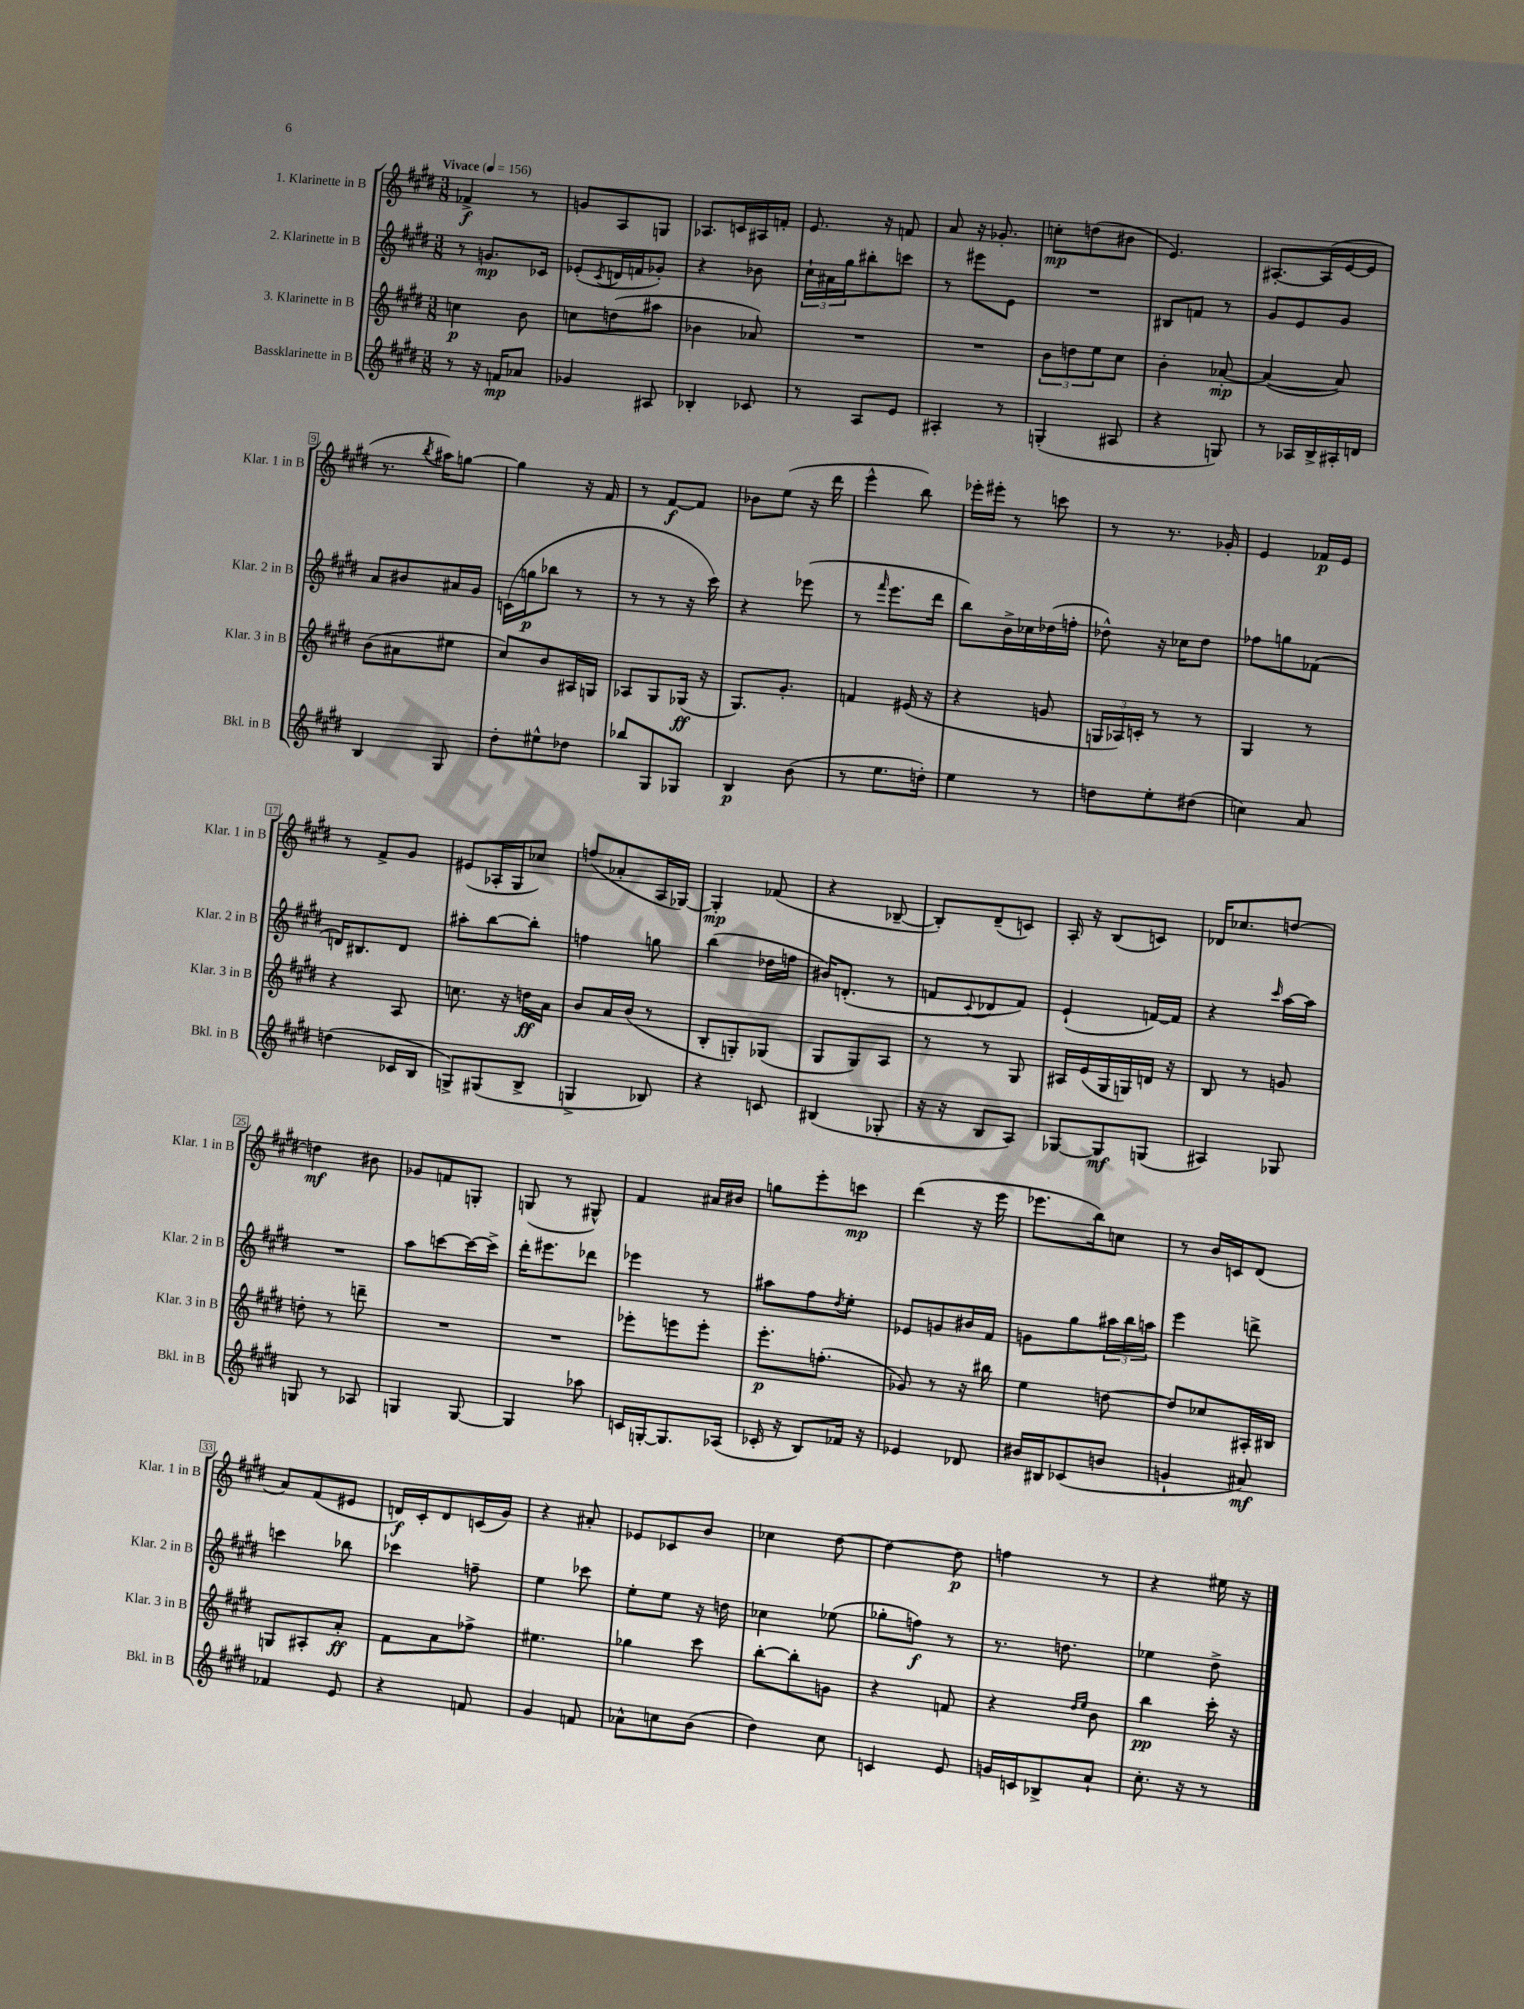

**kern	**kern	**kern	**kern
*staff4	*staff3	*staff2	*staff1
*clefG2	*clefG2	*clefG2	*clefG2
*k[f#c#g#d#]	*k[f#c#g#d#]	*k[f#c#g#d#]	*k[f#c#g#d#]
*M3/8	*M3/8	*M3/8	*M3/8
*MM156	*MM156	*MM156	*MM156
8r	4cc\	8r	4f-^/
16r	.	8.g/L	.
16f/LK	.	.	.
8a-/J	8b\	.	8r
.	.	16c-/Jk	.
=	=	=	=
4g-/	8cc\L	(8e-'/L	8g/L
.	.	8qc#/	.
.	(8dd\	16d/L	8A/
.	.	16f/J	.
8A#/	8aa#\J	8g-'/J)	8G/J
=	=	=	=
4B-'/	4b-\	4r	8.A-/L
.	.	.	16c/L
8c-/	8a-/)	8b-\	16A#/
.	.	.	16f'/JJ
=	=	=	=
8r	4.r	24cc#`\LL	8.e/
.	.	24a#\	.
.	.	24gg#\J	.
8A/L	.	8bb#'\	.
.	.	.	16r
8e/J	.	8ccc\J	8f/
=	=	=	=
4A#'/	4.r	8r	8a/
.	.	8eee#\L	16r
.	.	.	8.g-'/
8r	.	8e\J	.
=	=	=	=
(4G'/	12b\L	4.r	8cc'\L
.	12dd\	.	.
.	.	.	(8dd\
.	12ee\	.	.
8A#/	8cc#\J	.	8b#\J
=	=	=	=
4r	4b'\	8B#/L	4.e/)
.	.	8f/J	.
8G/)	[8a-'/	8r	.
=	=	=	=
8r	(4a-/_	8g#/L	[8.A#'/L
16A-/LL	.	8e/	.
16B^/	.	.	(16A#/]L
16A#'/	8a-/])	8g#/J	[16e/
16d/JJ	.	.	16e/]JJ
=	=	=	=
4B/	(8b\L	8a/L	8.r
.	8a#\	8b#/	.
.	.	.	8qbb/
.	.	.	16aa#\LK)
8G#/	8ee#\J	16a#/L	[8gg\J
.	.	16g#/JJ	.
=	=	=	=
8dd#'\L	8cc#/L)	(16c\LL	4gg\]
.	.	16gg\J	.
8ee#^^\	8b/	8bb-\J	.
8dd-\J	16A#/L	8r	16r
.	16G/JJ	.	16f#/
=	=	=	=
8bb-/L	8A-/L	8r	8r
8G#/	8G#/	8r	[8f#/L
8G-/J	(16G-/Jk	16r	8f#/]J
.	16r	16ccc#\)	.
=	=	=	=
4B/	8.G#/L)	4r	8b-\L
.	.	.	(8ee\J
.	8.g#'/J	.	.
(8b\	.	(8eee-\	16r
.	.	.	16ddd#\
=	=	=	=
8r	4f/	8r	4eee^^\
.	.	16qqfff#/	.
8.ee\L	.	8.eee\L	.
.	(16e#/	.	8bb\)
16dd'\Jk)	16r	16ddd#\Jk	.
=	=	=	=
4ee\	4r	8bb\L)	16eee-'\LL
.	.	.	16eee#'\JJ
.	.	16b^\L	8r
.	.	16cc-\	.
8r	8g/	(16dd-\	8ccc\
.	.	16ff'\JJ	.
=	=	=	=
8dd\L	24G/LL	8dd-^^\)	8r
.	24A-/)	.	.
.	24c'/JJ	.	.
8ee'\	8r	16r	8.r
.	.	16cc-\LK	.
(8dd#\J	8r	8dd-\J	.
.	.	.	16g-'/
=	=	=	=
4cc\)	4G#/	8ff-\L	4e/
.	.	8gg\	.
8a/	8r	(8f-\J	16f-/LL
.	.	.	16e/JJ
=	=	=	=
(4dd\	4r	16d/LK)	8r
.	.	8.B#/	.
.	.	.	8f#^/L
16c-/LL	8A/	8d/J	8g#/J
16B/JJ	.	.	.
=	=	=	=
8G^/L)	8.cc\	8aa#'\L	(8e#/L
(8G#/	.	[8bb\	16A-'/L
.	16r	.	16G#/J
8B^/J	16dd\LL	8bb'\]J	8cc-/J)
.	16a\JJ	.	.
=	=	=	=
4G^/	8b/L	4ff\	(8ff/L
.	16a/L	.	8a-'/
.	(16b/JJ	.	.
8B-/)	8r	8gg\	16A/L
.	.	.	[16G-/JJ)
=	=	=	=
4r	8B'/L	(4bb\	4G-'/]
.	8G'/)	.	.
8c/	(8G-/J	16dd-\LL	(8f-/
.	.	16ff\JJ	.
=	=	=	=
(4B#/	8G#/L	16b#/LK)	4r
.	.	(8.d'/J	.
.	8G#/)	.	.
8G-'/	8A/J	8r	[8B-~/
=	=	=	=
16r	8r	8f/L	8B-'/]L)
16r	.	.	.
.	.	8qqc#/	.
8B/L	8r	8d-/	(8d#~/
8A/J)	8G#/	8f/J)	8c/J)
=	=	=	=
[8G-/L	16A#/LL	(4e`/	16A'/
.	(16e/	.	16r
8G-/]	16G#/	.	(8B/L
.	16G/)	.	.
(8G/J	16d/JJ	[16f/LL)	8c/J)
.	16r	16f/]JJ	.
=	=	=	=
4A#/)	8B/	4r	16d-/LK
.	.	.	8.cc-/
.	8r	.	.
.	.	16qqccc#/	.
8G-/	8g/	[16aa\LL	[8dd/J
.	.	16aa\]JJ	.
=	=	=	=
8G/	8dd'\	4.r	4dd\]
8r	8r	.	.
8A-/	8ddd~\	.	8b#\
=	=	=	=
4G/	4.r	8aa\L	8g-/L
.	.	[8ccc\	8f/
[8G/	.	16ccc\_L	8G'/J
.	.	16ccc^\]JJ	.
=	=	=	=
4G/]	4.r	16ddd#'\LK	(8G/
.	.	8.eee#\	.
.	.	.	8r
8aa-\	.	8ddd-\J	8G#^^/)
=	=	=	=
16c/LL	8eee-'\L	4eee-\	4f#/
[16G'/J	.	.	.
8.G/]	8eee\	.	.
.	8eee'\J	8r	16a#/LL
(16A-/Jk	.	.	16b#/JJ
=	=	=	=
16c-'/	8.eee'\L	8aa#\L	8gg\L
16r	.	.	.
8B/L)	.	8ff#\	8eee'\
.	(8.ff'\J	.	.
.	.	8qdd#/	.
16f-/Jk	.	8ee'\J	8ccc\J
16r	.	.	.
=	=	=	=
4e-/	8g-/)	8e-/L	(4ddd#\
.	8r	8g/	.
8d-/	16r	16b#/L	16r
.	16bb#\	16f#/JJ	16eee\
=	=	=	=
16b#/LL	4ee\	8g\L	8.eee-\L
16B#/J	.	.	.
(8c-/	.	8gg#\	.
.	.	.	16bb\k)
8b/J	[8dd\	24aa#\L	8cc\J
.	.	24bb\	.
.	.	24aa\JJ	.
=	=	=	=
4g`/	8dd/]L	4eee\	8r
.	8cc-/	.	16b/LL
.	.	.	16c/J
8a#/)	16A#'/L	8ddd^\	(8d#/J
.	16B#/JJ	.	.
=	=	=	=
4f-/	8G/L	4ccc\	8a/L)
.	8A#'/	.	(8f#/
8e/	8a'/J	8bb-\	8e#/J
=	=	=	=
4r	8f#\L	4ccc-\	16d/LL)
.	.	.	16c#'/J
.	8a\	.	8d/
8f/	8ff-^\J	8ff~\	(16c/L
.	.	.	16g#/JJ)
=	=	=	=
4g#/	4.ee#\	4ee\	4r
8f/	.	8ccc-\	8a#'/
=	=	=	=
8a-^^\L	4gg-\	8ee'\L	8e-/L
8cc\	.	8ee\J	8c-/
(8b\J	8ccc#\	16r	8b/J
.	.	16dd\	.
=	=	=	=
4dd#\)	[8bb'\L	4cc-\	4cc-\
.	8bb'\]	.	.
8cc#\	8g\J	(8ee-\	[8dd#\
=	=	=	=
4c/	4r	8gg-'\L	4dd#\_
.	.	8ff\J)	.
8e/	8f/	8r	8dd#\]
=	=	=	=
16g/LL	4r	8.r	4ff\
16c/J	.	.	.
8B-^/	.	.	.
.	.	8.dd\	.
.	16qqdd#/LL	.	.
.	16qqee/JJ	.	.
8a`/J	8b\	.	8r
=	=	=	=
8.cc#'\	4bb\	4ee-\	4r
16r	.	.	.
8r	16ccc#'\	8dd#^\	16ee#\
.	16r	.	16r
==	==	==	==
*-	*-	*-	*-
